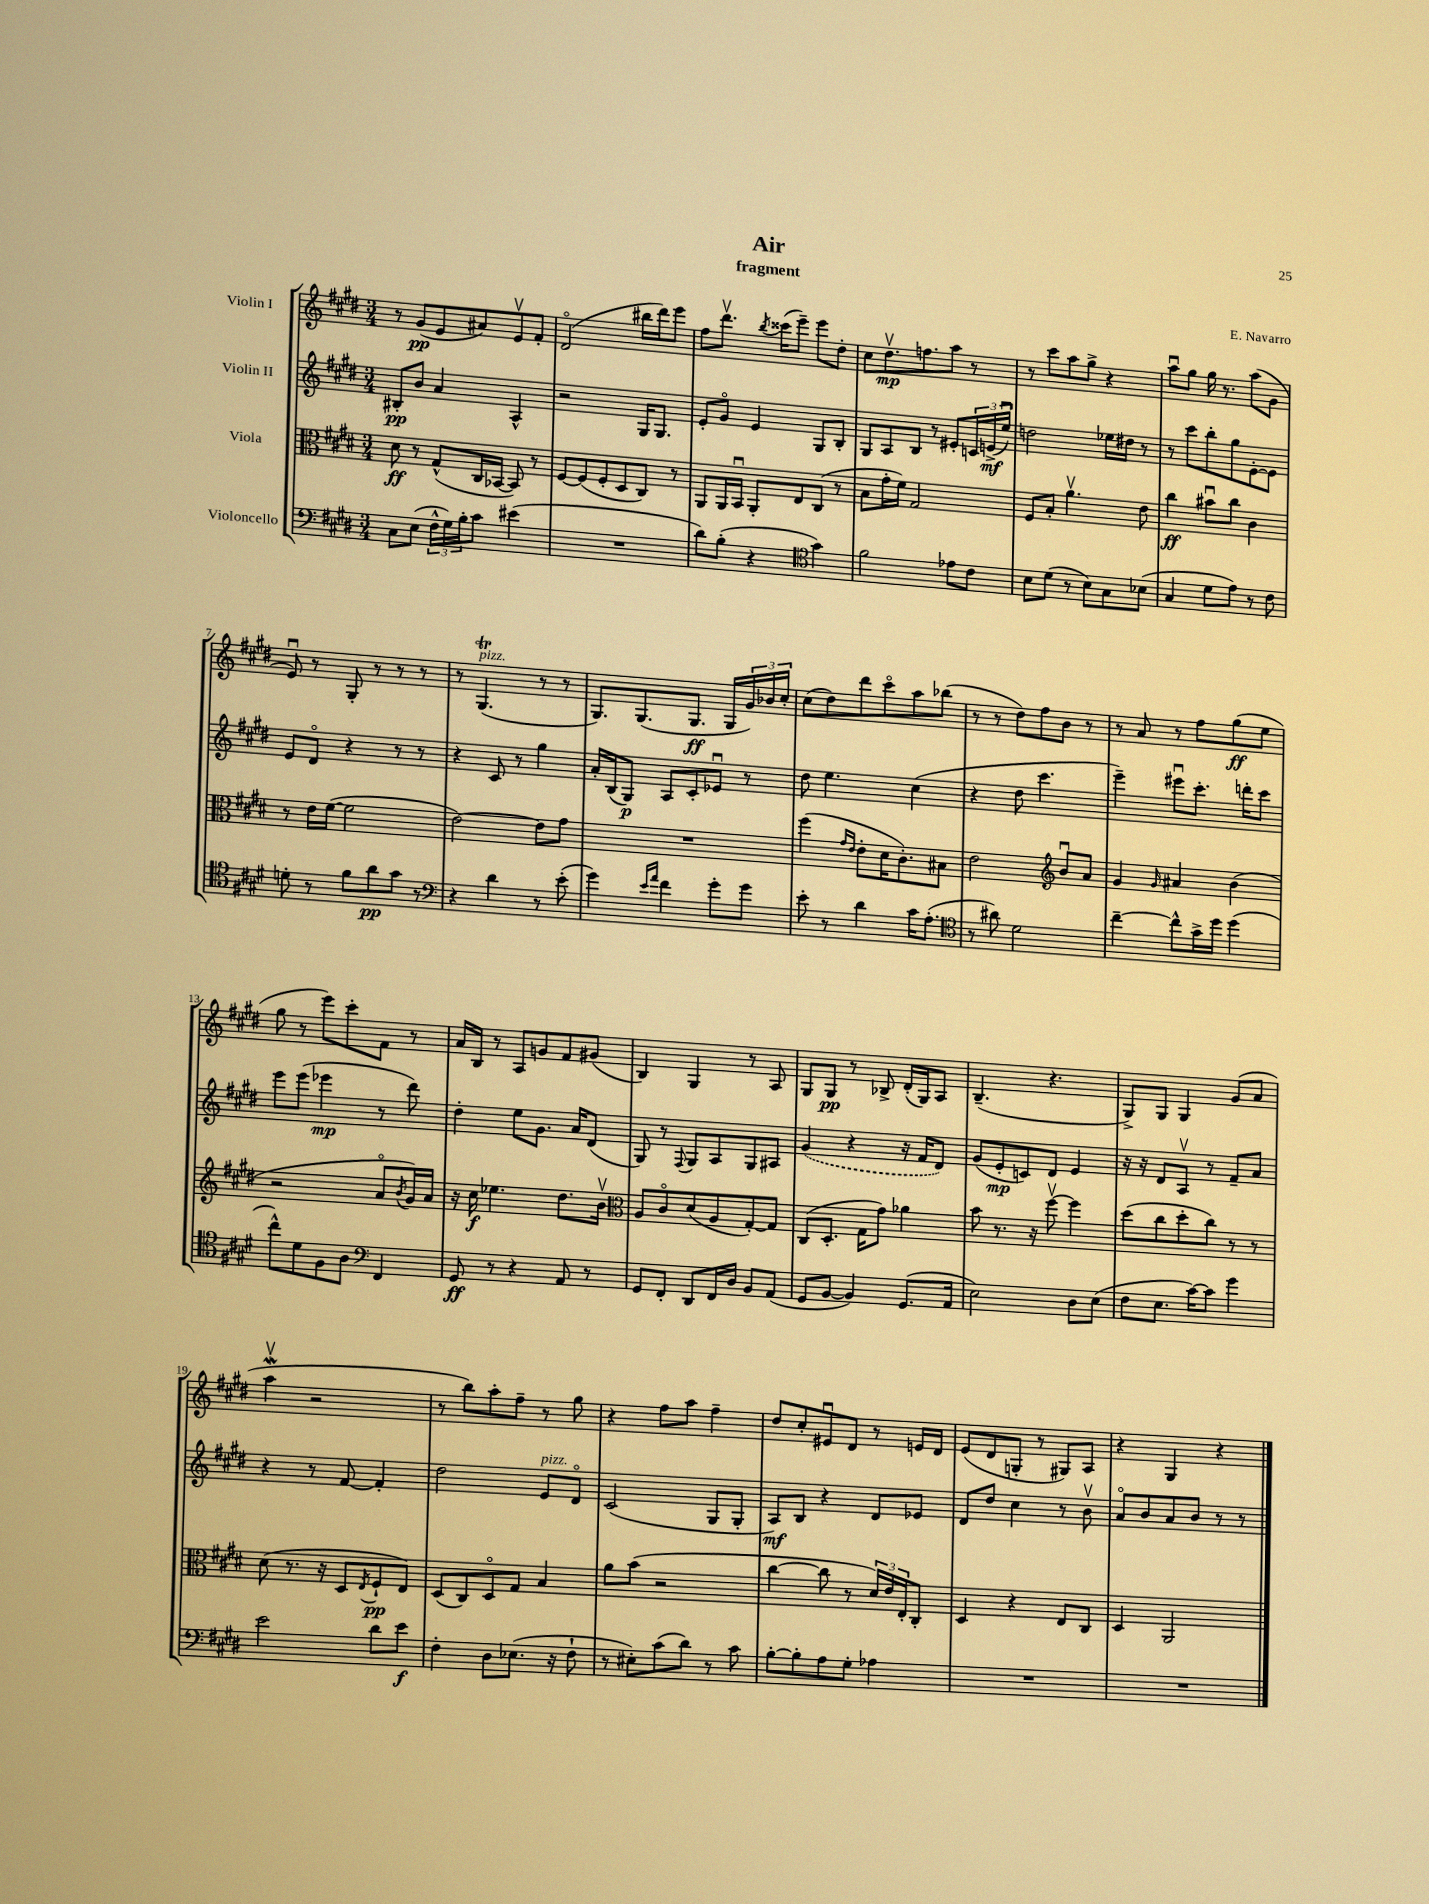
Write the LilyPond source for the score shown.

\header { title = "Air" composer = "E. Navarro" subtitle = "fragment" }
<<
\new StaffGroup <<
\new Staff = "s0" \with { instrumentName = "Violin I" } {
    \clef treble \key e \major \numericTimeSignature \time 3/4
    r8 gis'8\pp( e'8 ais'8) e'8\upbow fis'8-. |
    dis'2\flageolet( bis''16 dis'''16) e'''8 |
    fis''8 dis'''8.\upbow \acciaccatura { b''8 } cisis'''16( e'''8--) e'''8 dis''8-. |
    cis''8 dis''8.\upbow\mp f''8. a''8 r8 |
    r8 cis'''8 a''8 gis''8-> r4 |
    a''8\downbow gis''8 gis''16 r8. a''8( gis'8 |
    e'8\downbow) r8 gis8-. r8 r8 r8 |
    r8 gis4.\trill^\markup { \italic "pizz." }( r8 r8 |
    gis8.) gis8.( gis8.\ff gis16 \tuplet 3/2 { gis'16) bes'16 cis''16-. } |
    cis''8( dis''8) dis'''8 cis'''8\flageolet a''8 bes''8( |
    r8 r8 dis''8) fis''8 b'8 r8 |
    r8 a'8 r8 fis''8 gis''8\ff( e''8 |
    gis''8 r8 e'''8) cis'''8-. fis'8 r8 |
    a'16 b16 r8 a8 g'8 fis'8 gis'8( |
    b4) gis4 r8 a8 |
    gis8 gis8\pp r8 bes8-> dis'16-.( gis16) a8 |
    b4.--( r4. |
    gis8->) gis8 gis4 gis'8( a'8 |
    a''4\upbow\mordent r2 |
    r8 b''8) a''8-. fis''8-- r8 gis''8 |
    r4 fis''8 a''8 fis''4-- |
    dis''8 cis''8-. eis'8\downbow dis'8 r8 e'16 dis'16 |
    e'8( dis'8 g8-. r8 gis8) a8 |
    r4 gis4 r4 \bar "|." |
}
\new Staff = "s1" \with { instrumentName = "Violin II" } {
    \clef treble \key e \major \numericTimeSignature \time 3/4
    bis8-.\pp b'8 a'4 a4-^ |
    r2 gis16 gis8. |
    e'8-. gis'8\flageolet e'4 gis8 b8-. |
    gis8 a8 b8 r8 eis'8-. \tuplet 3/2 { c'16 e'16->\mf( e''16\downbow) } |
    d''2 ees''16 dis''16 r8 |
    r8 cis'''8 b''8-. gis''8 e'8~-. e'8 |
    e'8 dis'8\flageolet r4 r8 r8 |
    r4 cis'8 r8 gis''4 |
    a'16-. b16( gis8\p) a8 cis'8-. ees'8\downbow r8 |
    dis''8 e''4. cis''4( |
    r4 dis''8 cis'''4. |
    e'''4--) eis'''8\downbow cis'''8.-. d'''16-. cis'''8 |
    e'''8 e'''8( ees'''4\mp r8 dis'''8) |
    dis''4-. e''8 gis'8. a'16 dis'8( |
    gis8) r8 \appoggiatura { fis8 } gis8 a8 gis8 ais8 |
    \once \slurDashed gis'4( r4 r16 fis'16 dis'8) |
    gis'8( e'8-.\mp c'8) dis'8 e'4 |
    r16 r16 dis'8 a8\upbow r8 fis'8-- a'8 |
    r4 r8 fis'8~ fis'4-. |
    dis''2 e'8^\markup { \italic "pizz." } dis'8\flageolet |
    cis'2( gis8 gis8-. |
    a8\mf) b8 r4 dis'8 ees'8 |
    dis'8 dis''8 cis''4 r8 b'8\upbow |
    a'8\flageolet b'8 a'8 b'8 r8 r8 \bar "|." |
}
\new Staff = "s2" \with { instrumentName = "Viola" } {
    \clef alto \key e \major \numericTimeSignature \time 3/4
    dis'8\ff r8 gis8-^( cis16 bes,16~ bes,8) r8 |
    fis8~ fis8( fis8-. dis8 cis8) r8 |
    a,8 a,16 b,16\downbow a,8-. e8 cis8( r8 |
    b8 gis'16-. fis'16) gis2 |
    fis8 b8-. a'4.\upbow e'8 |
    cis''4\ff bis'8\downbow cis''8 cis'4 |
    r8 e'16 fis'16~( fis'2 |
    e'2~) e'8 gis'8 |
    R2. |
    fis''4( \grace { gis'16 e'16 } e'8-. dis'16 cis'8.-.) bis8 |
    e'2 \clef treble b'8\downbow a'8 |
    gis'4 \grace { gis'16 } ais'4 b'4( |
    r2 a'8\flageolet \acciaccatura { b'8 } gis'16) a'16 |
    r16 cis''16\f ees''4. dis''8. b'16\upbow |
    \clef alto a8 cis'8\flageolet dis'8( a8 gis8~-.) gis8 |
    cis8( dis8.-. gis16 gis'8) aes'4 |
    b'8 r8. r16 fis''8~\upbow fis''4 |
    dis''8( cis''8 dis''8-. cis''8) r8 r8 |
    dis'8( r8. r16 dis8 \acciaccatura { e8 } fis8-!\pp e8) |
    dis8( cis8) dis8\flageolet gis8 b4 |
    a'8 b'8( r2 |
    cis''4~ cis''8 r8 \tuplet 3/2 { dis'16) e'16 e16-. } cis8-. |
    dis4 r4 e8 cis8 |
    dis4 a,2 \bar "|." |
}
\new Staff = "s3" \with { instrumentName = "Violoncello" } {
    \clef bass \key e \major \numericTimeSignature \time 3/4
    cis8 e8( \tuplet 3/2 { fis16-^ gis16) b16-. } cis'8 eis'4( |
    R2. |
    dis'8) b8-.( r4 \clef tenor gis'4) |
    fis'2 ees'8 cis'8 |
    b8 dis'8( r8 b8) gis8 bes8( |
    gis4 dis'8 e'8) r8 cis'8 |
    d'8-. r8 fis'8 a'8\pp gis'8 r8 |
    \clef bass r4 dis'4 r8 e'8-.( |
    gis'4) \grace { e'16 a'16 } fis'4 gis'8-. gis'8 |
    e'8-. r8 dis'4 cis'16 a8.-.( |
    \clef tenor r8 ais'8) dis'2 |
    cis''4~-- cis''8-^ gis'16-> dis''16 dis''4( |
    cis''8-^) dis'8 fis8 a8 \clef bass fis,4 |
    gis,8\ff r8 r4 a,8 r8 |
    gis,8 fis,8-. dis,8 fis,16 dis16 b,8 a,8( |
    gis,8 b,8~ b,4) gis,8.( a,16 |
    e2) dis8 e8( |
    fis8 e8. cis'16~) cis'8 gis'4 |
    e'2 dis'8 e'8\f |
    fis4-. dis8 ees8.( r16 fis8-! |
    r8 eis8-.) cis'8( dis'8) r8 cis'8 |
    b8~-. b8-. a8 gis8-. aes4 |
    R2. |
    R2. \bar "|." |
}
>>
>>
